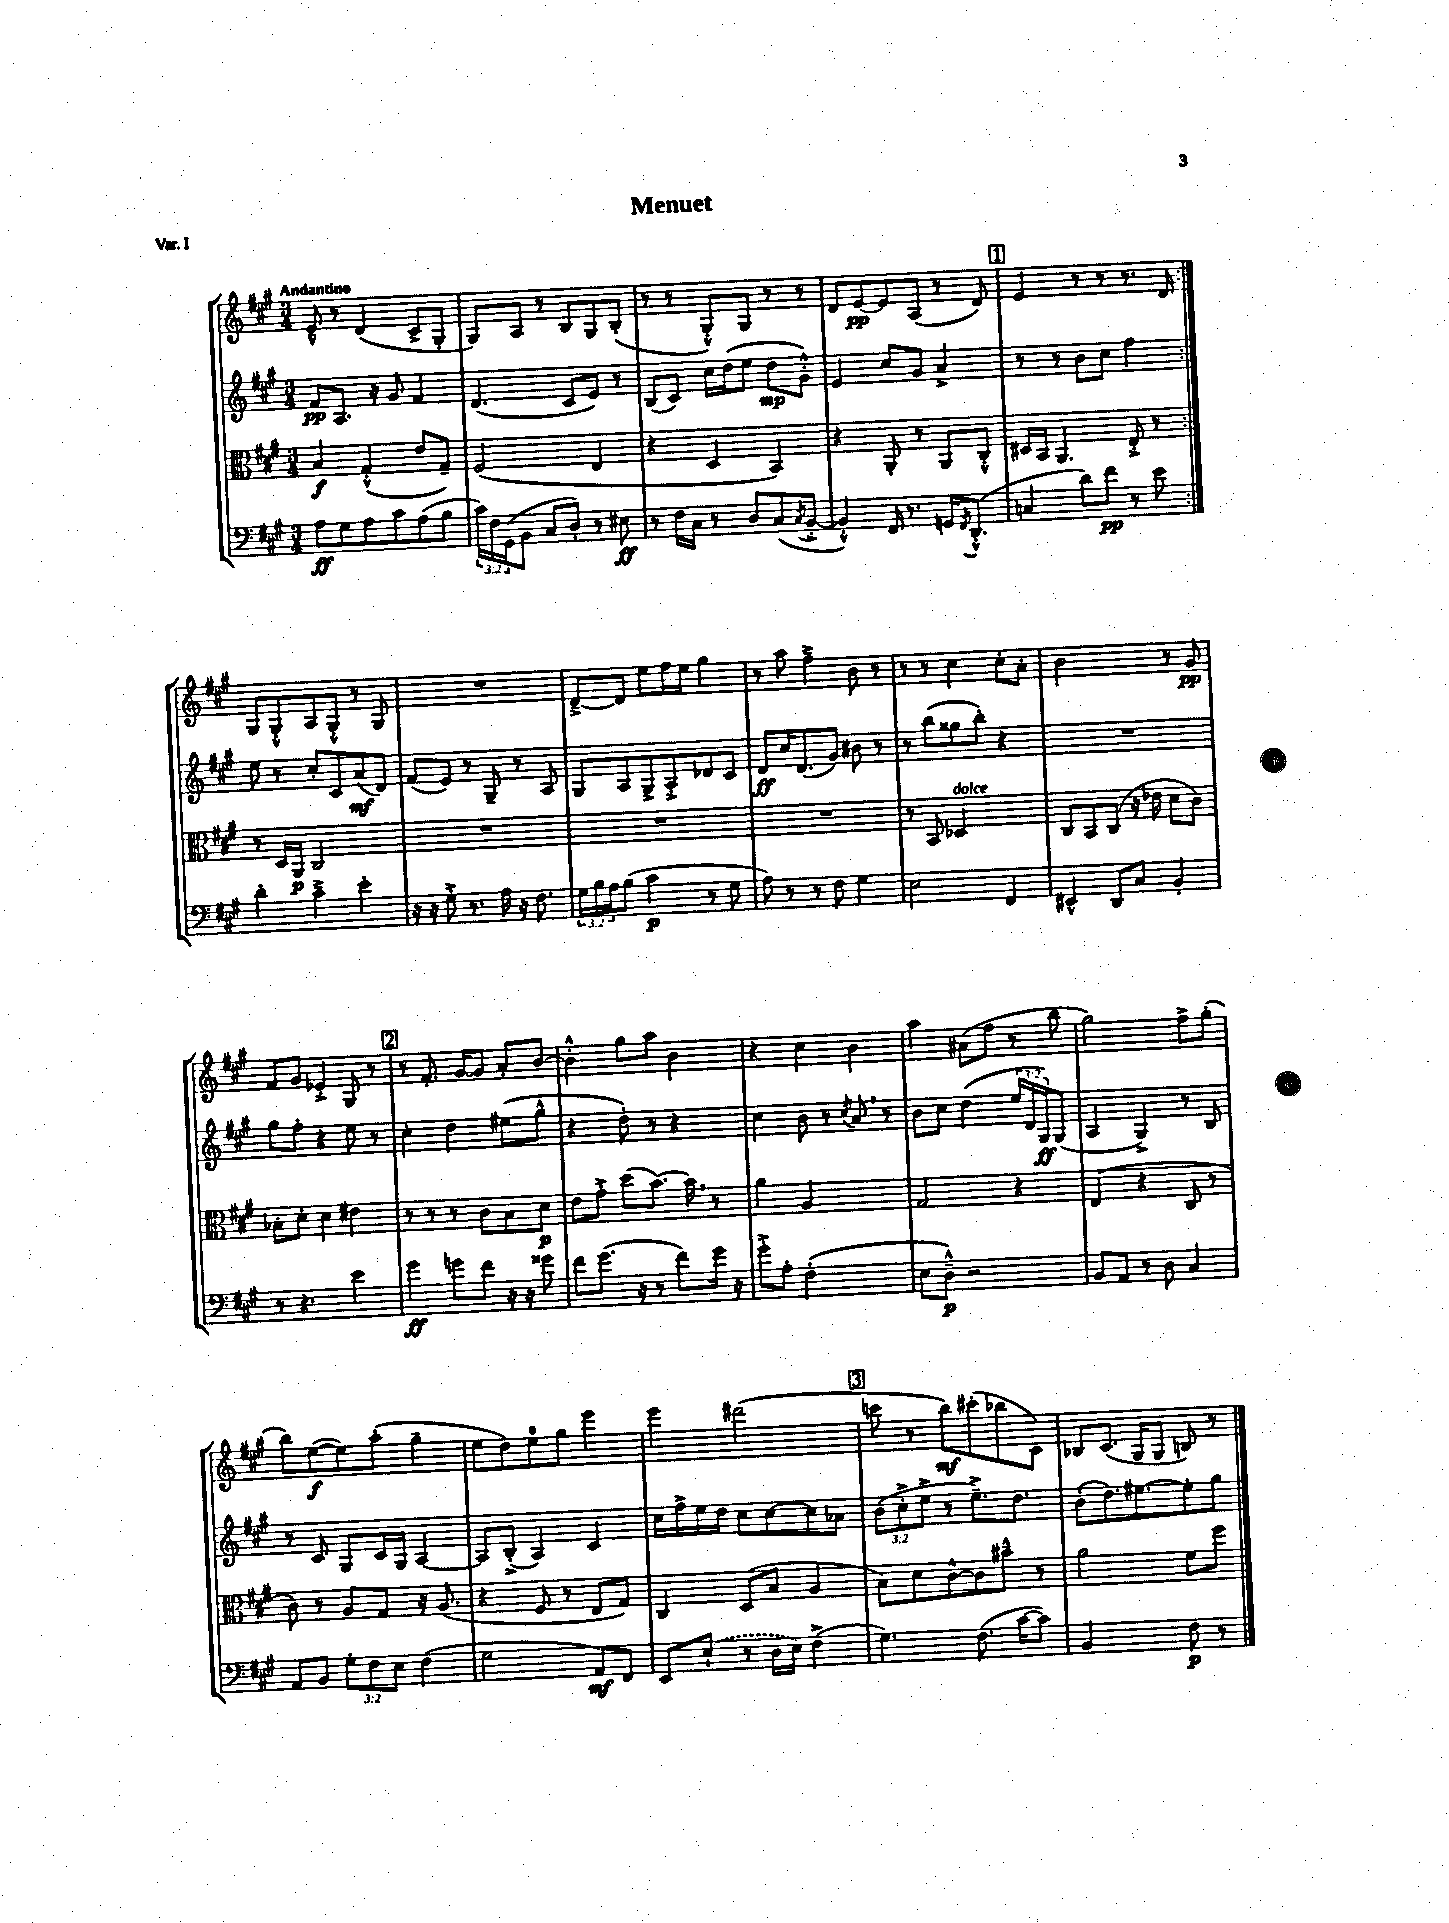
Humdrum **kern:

**kern	**dynam	**kern	**dynam	**kern	**dynam	**kern	**dynam
*part4	*part4	*part3	*part3	*part2	*part2	*part1	*part1
*staff4	*staff4	*staff3	*staff3	*staff2	*staff2	*staff1	*staff1
*clefF4	*	*clefC3	*	*clefG2	*	*clefG2	*
*k[f#c#g#]	*	*k[f#c#g#]	*	*k[f#c#g#]	*	*k[f#c#g#]	*
*M3/4	*	*M3/4	*	*M3/4	*	*M3/4	*
=1	=1	=1	=1	=1	=1	=1	=1
!	!	!	!	!	!	!LO:TX:a:B:t=Andantino	!
8A\L	ff	4B/	f	8f#/L	pp	8e~^^/	.
8G#\	.	.	.	8.A/J	.	8r	.
8A\	.	(4G#'^^/	.	.	.	(4d/	.
.	.	.	.	16r	.	.	.
8c#\	.	.	.	8g#/	.	.	.
(8A\	.	8e/L	.	4f#/	.	8c#^/L	.
8B\J	.	8G#~/J)	.	.	.	8G#'/J	.
=2	=2	=2	=2	=2	=2	=2	=2
24c#\LL)	.	(2F#/	.	(4.d/	.	8G#/L)	.
24F#\	.	.	.	.	.	.	.
(24GG#\J	.	.	.	.	.	.	.
8BB\J	.	.	.	.	.	8A/J	.
8C#/L	.	.	.	.	.	8r	.
8D'/J)	.	.	.	8c#/L	.	8B/L	.
8r	.	4E/	.	8e/J)	.	8G#/	.
8E#X\	ff	.	.	8r	.	(8B'/J	.
=3	=3	=3	=3	=3	=3	=3	=3
8r	.	4r	.	(8B/L	.	8r	.
16F#\LL	.	.	.	8c#/J)	.	8r	.
16C#\JJ	.	.	.	.	.	.	.
8r	.	4D/	.	16cc#\LL	.	8G#'^^/L)	.
.	.	.	.	(16dd\J	.	.	.
8D/L	.	.	.	8ee\J	.	8G#/J	.
(8C#/	.	4BB/)	.	8dd\L	mp	8r	.
8qC#/	.	.	.	.	.	.	.
[8BB'^/J	.	.	.	8g#'^^\J)	.	8r	.
=4	=4	=4	=4	=4	=4	=4	=4
4BB'^^/])	.	4r	.	4e/	.	8d/L	.
.	.	.	.	.	.	[8e/	pp
16FF#/	.	8AA'/	.	8cc#/L	.	8e/]	.
8.r	.	.	.	.	.	.	.
.	.	8r	.	8g#/J	.	(8A/J	.
16GGn/KL	.	8AA/L	.	4a^/	.	8r	.
8qFF#/	.	.	.	.	.	.	.
(8.DD'^^/J	.	.	.	.	.	.	.
.	.	8C#'^^/J	.	.	.	8d/)	.
!!LO:REH:place=s1:t=1
=5	=5	=5	=5	=5	=5	=5	=5
4Cn/	.	16D#X/LL	.	8r	.	4e/	.
.	.	16BB/JJ	.	.	.	.	.
.	.	4.AA/	.	8r	.	.	.
8d\L)	.	.	.	8b\L	.	8r	.
8f#\J	pp	.	.	8cc#\J	.	8r	.
8r	.	8E'^/	.	4ff#\	.	8.r	.
8e\	.	8r	.	.	.	.	.
.	.	.	.	.	.	16d/	.
!!LO:LB:g=z
=6:|!	=6:|!	=6:|!	=6:|!	=6:|!	=6:|!	=6:|!	=6:|!
4d'\	.	8r	.	8ee\	.	8G#/L	.
.	.	16D/LL	.	8r	.	8G#'^^/	.
.	.	16AA/JJ	p	.	.	.	.
4c#~^\	.	2C#/	.	8cc#'/L	.	8A/	.
.	.	.	.	8c#/	.	8G#'^^/J	.
4e'\	.	.	.	(8a/	mf	8r	.
.	.	.	.	8d/J)	.	8G#/	.
=7	=7	=7	=7	=7	=7	=7	=7
16r	.	2.r	.	(8f#/L	.	2.r	.
16r	.	.	.	.	.	.	.
8G#'^\	.	.	.	8e/J)	.	.	.
8.r	.	.	.	8r	.	.	.
.	.	.	.	8G#~/	.	.	.
16A\	.	.	.	.	.	.	.
16r	.	.	.	8r	.	.	.
8.F#\	.	.	.	.	.	.	.
.	.	.	.	8A/	.	.	.
=8	=8	=8	=8	=8	=8	=8	=8
24G#\LL	.	2.r	.	8G#/L	.	[8d~^/L	.
24B\	.	.	.	.	.	.	.
24A\J	.	.	.	.	.	.	.
(8B\J	.	.	.	8A/	.	8d/J]	.
4c#\	p	.	.	8G#^/	.	8ee\L	.
.	.	.	.	8A'^/	.	16ff#\L	.
.	.	.	.	.	.	16ee\JJ	.
8r	.	.	.	8d-X/	.	4gg#\	.
8G#\	.	.	.	8c#/J	.	.	.
=9	=9	=9	=9	=9	=9	=9	=9
8A\)	.	2.r	.	8d/L	ff	8r	.
8r	.	.	.	16cc#/K	.	8aa\	.
.	.	.	.	(8.d/	.	.	.
8r	.	.	.	.	.	4ff#~^\	.
8F#\	.	.	.	8g#/J)	.	.	.
4G#\	.	.	.	8b#X\	.	8b\	.
.	.	.	.	8r	.	8r	.
=10	=10	=10	=10	=10	=10	=10	=10
2E\	.	8r	.	8r	.	8r	.
.	.	8BB/	.	(8bb\L	.	8r	.
!	!	!LO:TX:a:i:t=dolce	!	!	!	!	!
.	.	2D-X/	.	8gg##X\	.	4cc#\	.
.	.	.	.	8bb'\J)	.	.	.
4FF#/	.	.	.	4r	.	8cc#'\L	.
.	.	.	.	.	.	8a'\J	.
=11	=11	=11	=11	=11	=11	=11	=11
4EE#X^^/	.	8C#/L	.	2.r	.	2b\	.
.	.	8BB/	.	.	.	.	.
8DD/L	.	(8C#/J	.	.	.	.	.
8C#/J	.	16r	.	.	.	.	.
.	.	16e-X\	.	.	.	.	.
4BB'/	.	8d\L	.	.	.	8r	.
.	.	8c#\J)	.	.	.	8g#/	pp
!!LO:LB:g=z
=12	=12	=12	=12	=12	=12	=12	=12
8r	.	8B-X'\L	.	8gg#\L	.	8f#/L	.
4.r	.	8d'\J	.	8ff#'\J	.	8g#/J	.
.	.	4d\	.	4r	.	4e-X'^/	.
4e\	.	4e#X\	.	8ee\	.	8G#/	.
.	.	.	.	8r	.	8r	.
!!LO:REH:place=s1:t=2
=13	=13	=13	=13	=13	=13	=13	=13
4g#\	ff	8r	.	4cc#'\	.	8r	.
.	.	8r	.	.	.	8.f#'/	.
8gn\L	.	8r	.	4dd\	.	.	.
.	.	.	.	.	.	[16g#/KL	.
8f#\J	.	8c#\L	.	.	.	8g#/J]	.
16r	.	8B\	.	(8ee#X\L	.	8a'/L	.
16r	.	.	.	.	.	.	.
8g##X\	.	8d\J	p	8gg#^^\J	.	[8b/J	.
=14	=14	=14	=14	=14	=14	=14	=14
8f#\L	.	8e\L	.	4r	.	4b'^^\]	.
(8.g#\J	.	8g#'^\J	.	.	.	.	.
.	.	(8dd\L	.	8dd'\)	.	8gg#\L	.
16r	.	.	.	.	.	.	.
8r	.	[8.b\J)	.	8r	.	8aa\J	.
8f#\L)	.	.	.	4r	.	4b\	.
.	.	16b,\]	.	.	.	.	.
16g#\Jk	.	8r	.	.	.	.	.
16r	.	.	.	.	.	.	.
=15	=15	=15	=15	=15	=15	=15	=15
8g#'^\L	.	4a\	.	4cc#\	.	4r	.
8A'\J	.	.	.	.	.	.	.
(2F#'\	.	2A/	.	8b\	.	4cc#\	.
.	.	.	.	8r	.	.	.
.	.	.	.	8qcc#/	.	.	.
.	.	.	.	8a,/	.	4b\	.
.	.	.	.	8r	.	.	.
=16	=16	=16	=16	=16	=16	=16	=16
8E\L	.	2G#/	.	8b\L	.	4aa\	.
8D~^^\J)	p	.	.	8cc#\J	.	.	.
2r	.	.	.	(4dd\	.	(8a#X\L	.
.	.	.	.	.	.	8ff#\J	.
.	.	4r	.	24ee/LL	.	8r	.
.	.	.	.	24d/	.	.	.
.	.	.	.	24G#/J)	ff	.	.
.	.	.	.	(8G#/J	.	8bb\	.
=17	=17	=17	=17	=17	=17	=17	=17
8BB/L	.	(4E/	.	4A/	.	2gg#\)	.
8AA/J	.	.	.	.	.	.	.
8r	.	4r	.	4G#^/)	.	.	.
8D\	.	.	.	.	.	.	.
4C#/	.	8C#/	.	8r	.	8ff#^\L	.
.	.	8r	.	8B/	.	(8gg#'\J	.
!!LO:LB:g=z
=18	=18	=18	=18	=18	=18	=18	=18
8AA/L	.	8c#\)	.	8r	.	8bb\L)	.
8BB/J	.	8r	.	8c#/	.	([8ee\	f
12G#'\L	.	8A/L	.	8G#/L	.	8ee\])	.
12F#\	.	.	.	.	.	.	.
.	.	8G#/J	.	16c#/L	.	(8aa'\J	.
12E\J	.	.	.	.	.	.	.
.	.	.	.	16G#/JJ	.	.	.
(4F#\	.	16r	.	[4A/	.	4gg#~\	.
.	.	(8.A/	.	.	.	.	.
=19	=19	=19	=19	=19	=19	=19	=19
2G#\	.	4r	.	8A/L]	.	8ee\L	.
.	.	.	.	(8B'^/J	.	8dd\)	.
.	.	8F#/	.	4A/)	.	8ee\	.
.	.	8r	.	.	.	8gg#\J	.
8AA/L)	mf	8E/L	.	4c#/	.	4eee\	.
8FF#/J	.	8G#/J)	.	.	.	.	.
=20	=20	=20	=20	=20	=20	=20	=20
8EE/L	.	4C#/	.	16cc#\LL	.	4eee\	.
.	.	.	.	16ff#^\	.	.	.
(8E`/J	.	.	.	16ee\	.	.	.
.	.	.	.	16dd\JJ	.	.	.
8r	.	(8D/L	.	8cc#\L	.	(2ddd#X\	.
16D\LL	.	8B/J	.	[8cc#\	.	.	.
16E\JJ)	.	.	.	.	.	.	.
(4F#^\	.	4A/	.	8cc#\]	.	.	.
.	.	.	.	8a-X\J	.	.	.
!!LO:REH:place=s1:t=3
=21	=21	=21	=21	=21	=21	=21	=21
4.G#\)	.	8B\L)	.	(12b\L	.	8cccn\	.
.	.	.	.	12cc#'^\	.	.	.
.	.	8d\	.	.	.	8r	.
.	.	.	.	12ee^\J	.	.	.
.	.	[8c#^^\	.	8r	.	8bb\L)	mf
(8.F#\	.	8c#\]	.	8.ee~^\L)	.	(8ccc#X'\	.
.	.	8b#X~^^\J	.	.	.	8bb-X\	.
[16c#\KL	.	.	.	8.dd\J	.	.	.
8c#\J])	.	8r	.	.	.	8c#\J)	.
=22	=22	=22	=22	=22	=22	=22	=22
2BB/	.	2a\	.	(8b'\L	.	8B-X/L	.
.	.	.	.	8.dd\)	.	(8.c#/J	.
.	.	.	.	[8.ee#X\	.	16G#/KL	.
.	.	.	.	.	.	8G#/J	.
8F#\	p	8f#\L	.	8ee#'\]	.	8Bn/)	.
8r	.	8ff#\J	.	8gg#\J	.	8r	.
==	==	==	==	==	==	==	==
*-	*-	*-	*-	*-	*-	*-	*-
